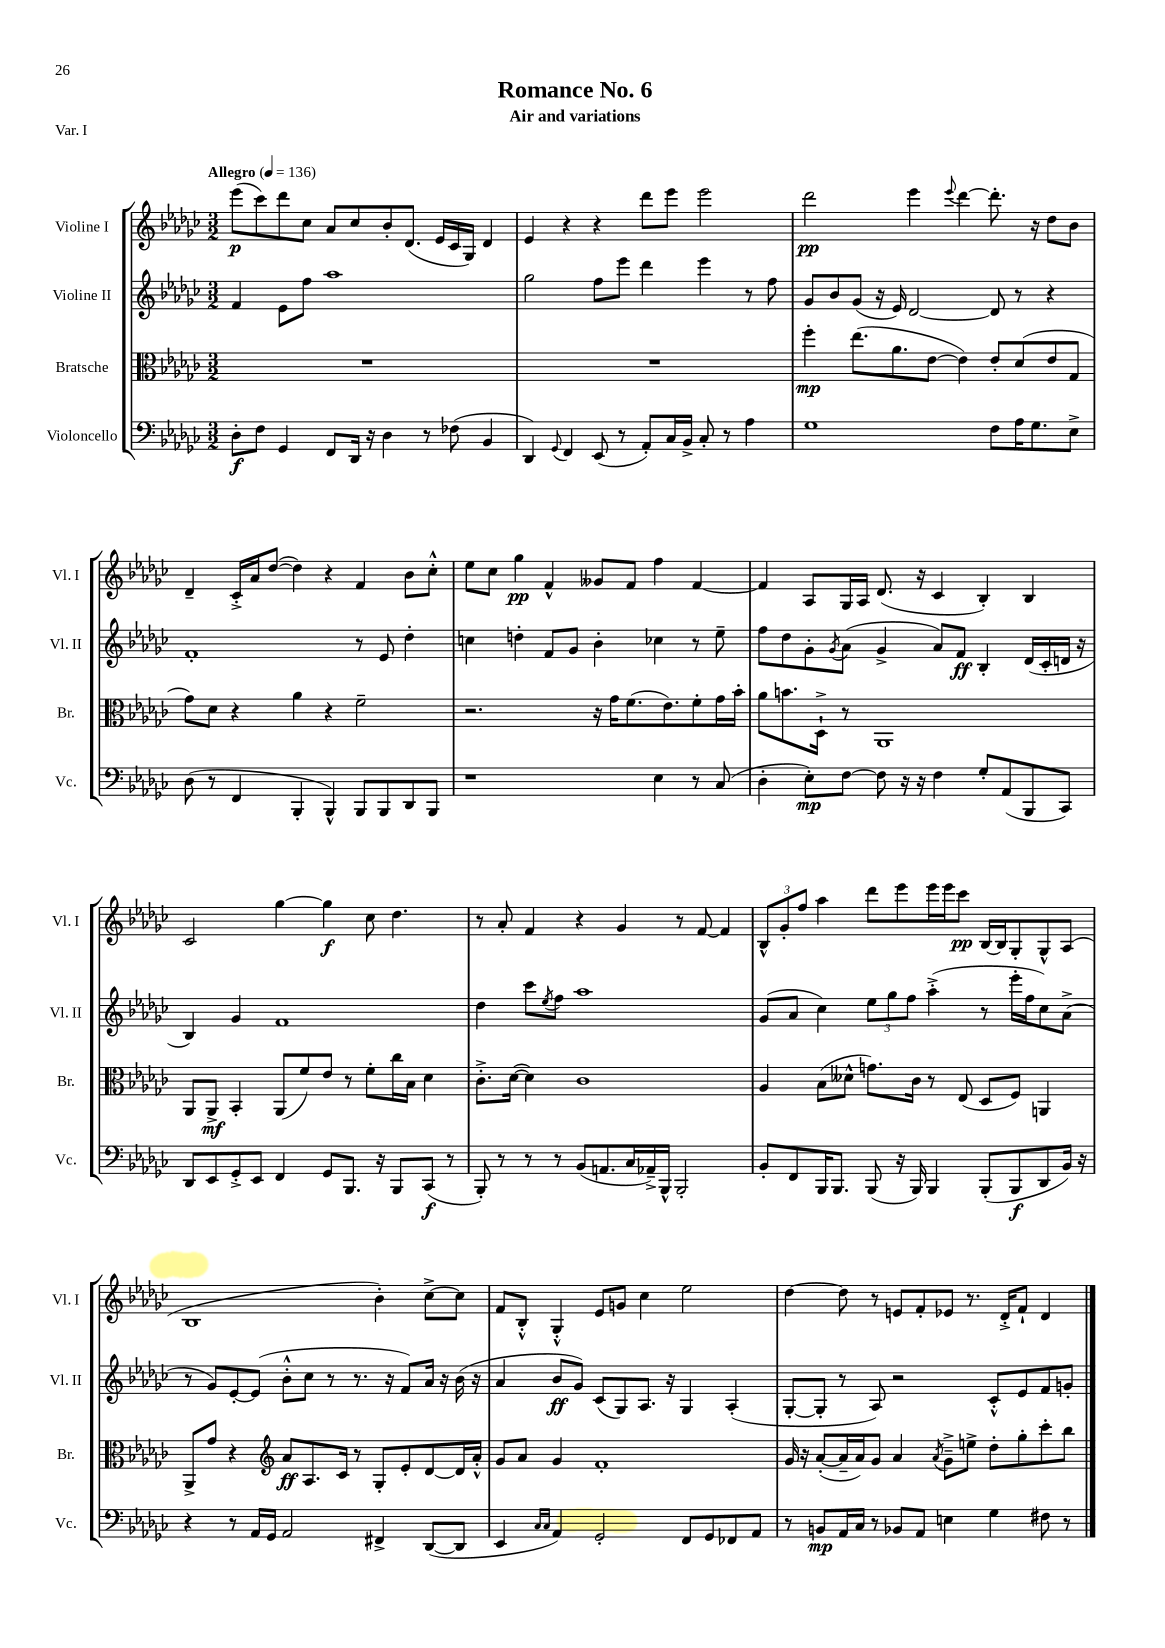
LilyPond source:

\header { title = "Romance No. 6" subtitle = "Air and variations" piece = "Var. I" }
<<
\new StaffGroup <<
\new Staff = "s0" \with { instrumentName = "Violine I" shortInstrumentName = "Vl. I" } {
    \clef treble \key ges \major \numericTimeSignature \time 3/2 \tempo "Allegro" 4 = 136
    ees'''8\p( ces'''8) des'''8 ces''8 aes'8 ces''8 bes'8-. des'8.( ees'16 ces'16 ges16) des'4 |
    ees'4 r4 r4 des'''8 ees'''8 ees'''2 |
    des'''2\pp ees'''4 \appoggiatura { ees'''8 } des'''4~ des'''8.-. r16 des''8 bes'8 |
    des'4-- ces'16-.-> aes'16 des''8~( des''4) r4 f'4 bes'8 ces''8-.-^ |
    ees''8 ces''8 ges''4\pp f'4-^ geses'8 f'8 f''4 f'4~ |
    f'4 aes8 ges16 aes16 des'8.( r16 ces'4 bes4-.) bes4 |
    ces'2 ges''4~ ges''4\f ces''8 des''4. |
    r8 aes'8-. f'4 r4 ges'4 r8 f'8~ f'4 |
    \tuplet 3/2 { bes8-^ ges'8-. f''8 } aes''4 des'''8 ees'''8 ees'''16 ees'''16 ces'''8\pp bes16~ bes16 ges8-. ges8-^ aes8( |
    bes1 bes'4-.) ces''8~-> ces''8 |
    f'8 bes8-.-^ ges4-.-^ ees'8 g'8 ces''4 ees''2 |
    des''4~ des''8 r8 e'8 f'8-. ees'8 r8. des'16-.-> f'8-! des'4 \bar "|." |
}
\new Staff = "s1" \with { instrumentName = "Violine II" shortInstrumentName = "Vl. II" } {
    \clef treble \key ges \major \numericTimeSignature \time 3/2
    f'4 ees'8 f''8 aes''1 |
    ges''2 f''8 ees'''8 des'''4 ees'''4 r8 f''8 |
    ges'8 bes'8 ges'8( r16 ees'16) des'2~ des'8 r8 r4 |
    f'1-. r8 ees'8 des''4-. |
    c''4 d''4-. f'8 ges'8 bes'4-. ces''4 r8 ees''8-- |
    f''8 des''8 ges'8-. \acciaccatura { ges'8 } aes'8( ges'4-> aes'8) f'8\ff bes4-. des'16( ces'16-. d'16 r16 |
    bes4) ges'4 f'1 |
    des''4 ces'''8 \acciaccatura { ees''8 } f''8 aes''1 |
    ges'8( aes'8 ces''4) \tuplet 3/2 { ees''8 ges''8 f''8 } aes''4-.->( r8 ees'''16-. f''16 ces''8) aes'8->( |
    r8 ges'8) ees'8~-. ees'8( bes'8-.-^ ces''8 r8 r8. r16 f'8) aes'16 r16 bes'16( r16 |
    aes'4 bes'8\ff ges'8) ces'8( ges8) aes8. r16 ges4 aes4-.( |
    ges8~-. ges8-. r8 aes8) r2 ces'8-.-^ ees'8 f'8 g'8-. \bar "|." |
}
\new Staff = "s2" \with { instrumentName = "Bratsche" shortInstrumentName = "Br." } {
    \clef alto \key ges \major \numericTimeSignature \time 3/2
    R1. |
    R1. |
    f''4-.\mp ees''8.( aes'8. ees'8~ ees'4) ees'8-. des'8( ees'8 ges8 |
    ges'8) des'8 r4 aes'4 r4 f'2-- |
    r2. r16 ges'16 f'8.( ees'8.) f'8-. ges'16 bes'16-. |
    aes'8 b'8. des16-!-> r8 aes,1 |
    aes,8 aes,8->\mf bes,4-. aes,8( f'8) ees'8 r8 f'8-. ces''16 bes16 des'4 |
    ces'8.-.-> des'16~( des'4) ces'1 |
    aes4 bes8( deses'8-^ g'8.) ces'16 r8 ees8( des8 f8) a,4 |
    aes,8-> ges'8 r4 \clef treble aes'8\ff aes8. ces'16 r8 ges8-. ees'8-. des'8~ des'16 aes'16-.-^ |
    ges'8 aes'8 ges'4 f'1-. |
    ges'16 r16 aes'8~-.( aes'16-- aes'16) ges'8 aes'4 \acciaccatura { aes'8 } ges'8---> e''8-> des''8-. ges''8-. ces'''8-. bes''8 \bar "|." |
}
\new Staff = "s3" \with { instrumentName = "Violoncello" shortInstrumentName = "Vc." } {
    \clef bass \key ges \major \numericTimeSignature \time 3/2
    des8-.\f f8 ges,4 f,8 des,16 r16 des4 r8 fes8( bes,4 |
    des,4) \appoggiatura { ges,8 } f,4 ees,8( r8 aes,8-.) ces16 bes,16-> ces8-. r8 aes4 |
    ges1 f8 aes16 ges8. ees8-> |
    des8( r8 f,4 bes,,4-. bes,,4-^) bes,,8 bes,,8 des,8 bes,,8 |
    r1 ees4 r8 ces8( |
    des4-. ees8-.\mp) f8~ f8 r16 r16 f4 ges8-. aes,8( bes,,8 ces,8) |
    des,8 ees,8 ges,8-.-> ees,8 f,4 ges,8 bes,,8. r16 bes,,8 ces,8\f( r8 |
    bes,,8-.) r8 r8 r8 bes,8( a,8. ces16 aes,16--->) bes,,16-^ bes,,2-. |
    bes,8-. f,8 bes,,16 bes,,8. bes,,8( r16 bes,,16) bes,,4 bes,,8-.( bes,,8\f des,8 bes,16) r16 |
    r4 r8 aes,16 ges,16 aes,2 fis,4-> des,8~( des,8 |
    ees,4 \grace { ces16 ces16 } aes,4) ges,2-. f,8 ges,8 fes,8 aes,8 |
    r8 b,8\mp aes,16 ces16 r8 bes,8 aes,8 e4 ges4 fis8 r8 \bar "|." |
}
>>
>>
\layout { \context { \Score \remove "Bar_number_engraver" } }
